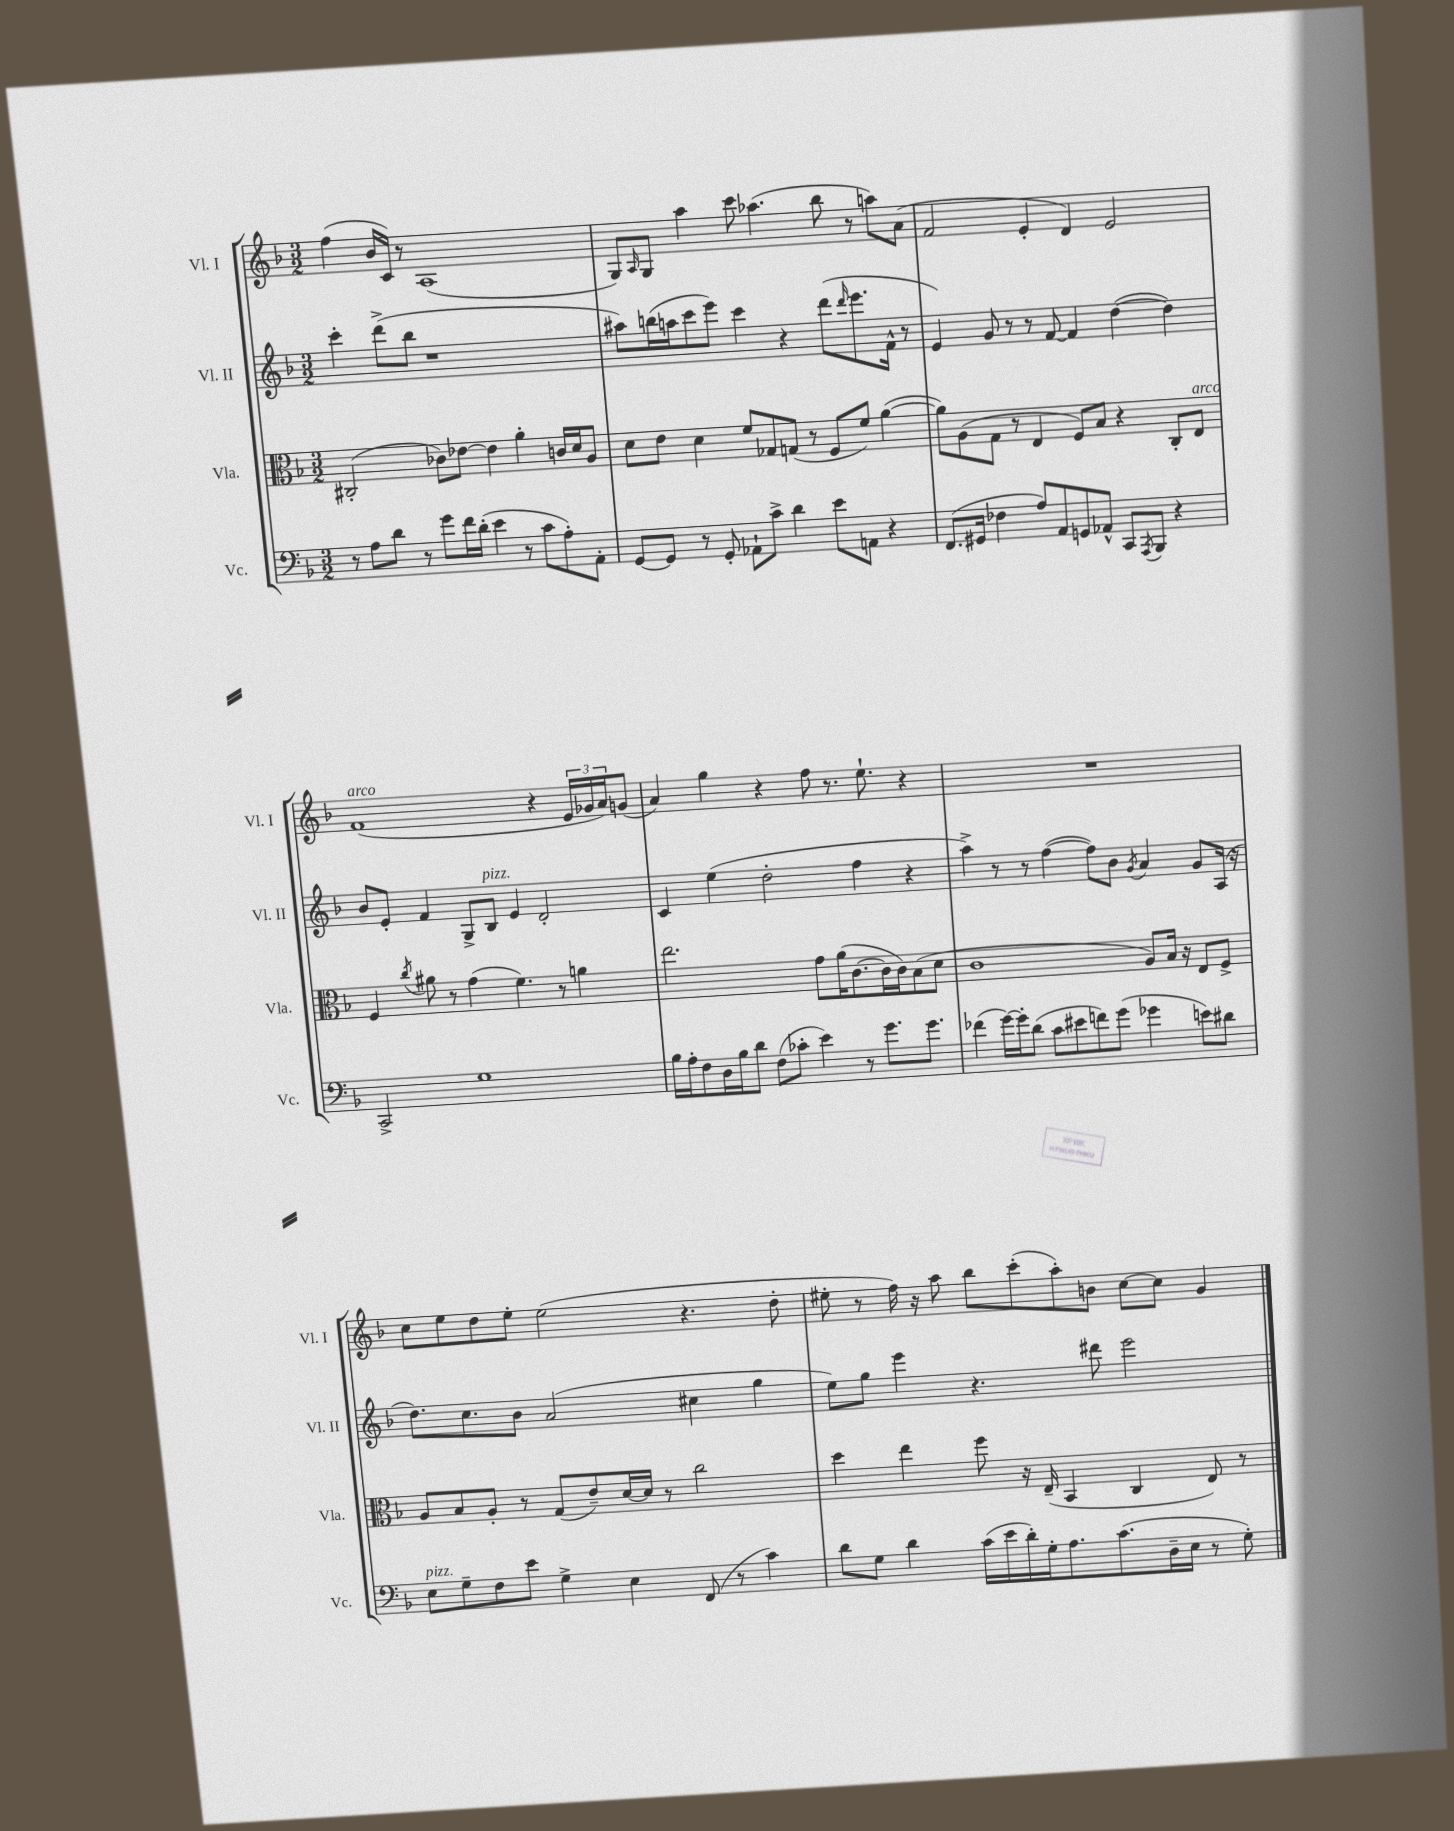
<<
\new StaffGroup <<
\new Staff = "s0" \with { instrumentName = "Vl. I" shortInstrumentName = "Vl. I" } {
    \clef treble \key f \major \numericTimeSignature \time 3/2
    f''4( bes'16 c'16) r8 a1( |
    g8) \grace { a16 } g8 a''4 c'''8 aes''4.( bes''8 r8 a''8) a'8( |
    f'2 e'4-. d'4) e'2 |
    f'1^\markup { \italic "arco" }( r4 \tuplet 3/2 { e'16 ges'16 a'16) } g'8( |
    a'4) g''4 r4 f''8 r8. e''8.-! r4 |
    R1. |
    c''8 e''8 d''8 e''8-. e''2( r4. d''8-. |
    eis''8-. r8 f''16) r16 a''8 bes''8 c'''8-.( a''8-.) b'8 c''8~ c''8 g'4 \bar "|." |
}
\new Staff = "s1" \with { instrumentName = "Vl. II" shortInstrumentName = "Vl. II" } {
    \clef treble \key f \major \numericTimeSignature \time 3/2
    c'''4-. d'''8->( bes''8 r1 |
    ais''8) b''16( a''16 c'''8 e'''8) c'''4 r4 d'''8( \grace { d'''16 } e'''8. f'16-^ r8 |
    e'4) g'8 r8 r8 f'8~ f'4 d''4~( d''4) |
    bes'8 e'8-. f'4 g8-> bes8^\markup { \italic "pizz." } e'4 d'2-. |
    c'4 e''4( d''2-. f''4 r4 |
    a''4->) r8 r8 f''4~( f''8) bes'8 \acciaccatura { g'8 } a'4 g'8 a16( r16 |
    d''8.) c''8. bes'8 a'2( cis''4 g''4 |
    e''8) g''8 e'''4 r4. dis'''8 e'''2 \bar "|." |
}
\new Staff = "s2" \with { instrumentName = "Vla." shortInstrumentName = "Vla." } {
    \clef alto \key f \major \numericTimeSignature \time 3/2
    cis2-.( ces'8) ees'8~ ees'4 a'4-. c'16 d'16 a8 |
    d'8 e'8 d'4 f'8 ges8 g8( r8 f8 f'8) a'4~( |
    a'8) a8( g8 r8 e4 f8) bes8 r4 c8-. e8^\markup { \italic "arco" } |
    f4 \acciaccatura { c''8 } ais'8 r8 g'4( f'4.) r8 a'4 |
    e''2. g'8 a'16( c'8.~ c'16 c'16) bes8( d'8 |
    c'1 a8) bes16 r16 e8 f8-> |
    a8 bes8 a8-. r8 g8( e'8--) d'16~ d'16 r8 c''2 |
    d''4 e''4 f''8 r16 e16--( bes,4 c4 e8) r8 \bar "|." |
}
\new Staff = "s3" \with { instrumentName = "Vc." shortInstrumentName = "Vc." } {
    \clef bass \key f \major \numericTimeSignature \time 3/2
    r8 a8 d'8 r8 g'8 f'16 d'16-.( e'4 r8 c'8 a8-.) a,8-. |
    g,8~ g,8 r8 g,8-. aes,8-! c'8-> d'4 e'8 a,8 r4 |
    f,8.( gis,16 fes4 a8) a,8 g,8 aes,8-^ c,8 \acciaccatura { a,,8 } bes,,8 r4 |
    c,2-> g1 |
    bes16 a16-. f8 d16 bes16 d'8 f8( ces'8-. e'4) r8 g'8. g'8. |
    fes'4( g'16~) g'16-. d'8( c'8 eis'8 f'8) g'8( ges'4 e'8) dis'8 |
    e8^\markup { \italic "pizz." } g8-- f8 e'8 g4-> e4 f,8( r8 c'4) |
    d'8 g8 d'4 c'16( e'16 d'16-.) g16-. a8. c'8.( d16-- e16 r8 g8-.) \bar "|." |
}
>>
>>
\layout { \context { \Score \remove "Bar_number_engraver" } }
